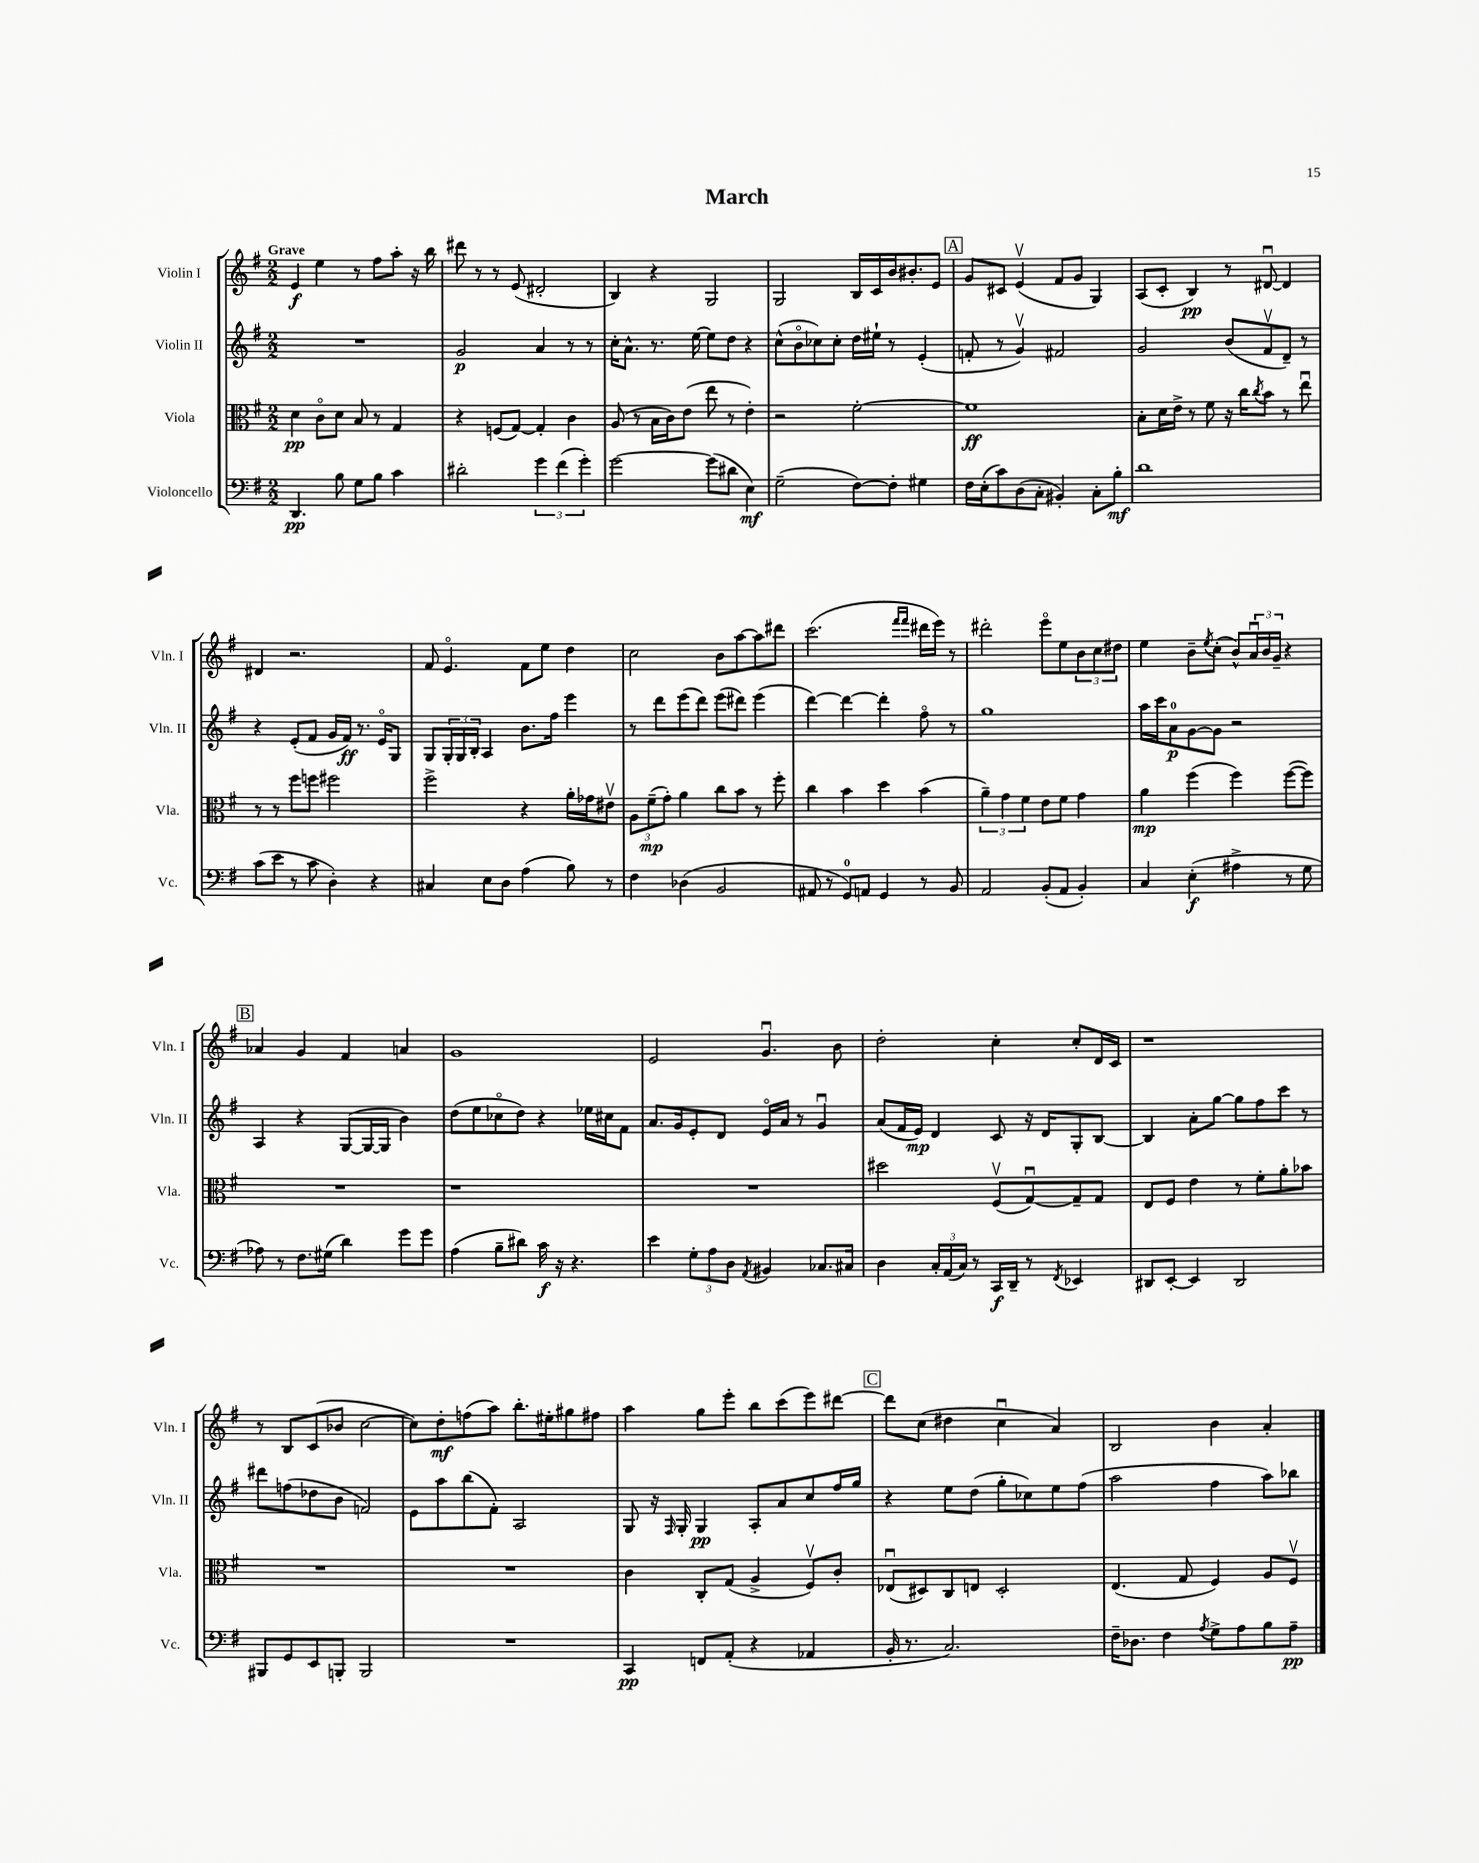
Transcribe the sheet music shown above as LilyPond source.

\header { title = "March" }
<<
\new StaffGroup <<
\new Staff = "s0" \with { instrumentName = "Violin I" shortInstrumentName = "Vln. I" } {
    \clef treble \key g \major \numericTimeSignature \time 2/2 \tempo "Grave"
    e'4\f e''4 r8 fis''8 a''8-. r16 b''16 |
    dis'''8 r8 r8 e'8( dis'2-. |
    b4) r4 g2 |
    g2 b16 c'16 b'16 bis'8.-. e'8 |
    \mark \markup { \box "A" } g'8 cis'8 e'4\upbow( fis'8 g'8 g4) |
    a8( c'8-. b4\pp) r8 dis'8~\downbow dis'4 |
    dis'4 r2. |
    fis'8 e'4.\flageolet fis'8 e''8 d''4 |
    c''2 b'8 a''8~ a''8 dis'''8 |
    c'''2.( \grace { fis'''16 fis'''16 } dis'''16 e'''16) r8 |
    dis'''2-. e'''8\flageolet e''8 \tuplet 3/2 { b'8 c''8 dis''8 } |
    e''4 b'8-- \acciaccatura { e''8 } c''8-.( b'8-^) \tuplet 3/2 { a'16\downbow b'16 g'16-- } r4 |
    \mark \markup { \box "B" } aes'4 g'4 fis'4 a'4 |
    g'1 |
    e'2 g'4.\downbow b'8 |
    d''2-. c''4-. c''8-. d'16 c'16 |
    r1 |
    r8 b8 c'8( bes'8 c''2~ |
    c''8) d''8-.\mf f''8( a''8) b''8.-. eis''16-. gis''8 fis''8 |
    a''4 g''8 e'''8-. b''8 c'''8( e'''8) dis'''8~ |
    \mark \markup { \box "C" } dis'''8 c''8( dis''4 c''4\downbow a'4) |
    b2 b'4 a'4-. \bar "|." |
}
\new Staff = "s1" \with { instrumentName = "Violin II" shortInstrumentName = "Vln. II" } {
    \clef treble \key g \major \numericTimeSignature \time 2/2
    R1 |
    g'2\p a'4 r8 r8 |
    c''16-. a'8.-^ r8. e''16~ e''8 d''8 r4 |
    c''8-^( b'8\flageolet ces''8) ces''8-. d''16 eis''16-! r8 e'4-.( |
    \mark \markup { \box "A" } f'8-. r8 g'4\upbow) fis'2 |
    g'2 b'8( fis'8\upbow d'8--) r8 |
    r4 e'8-.( fis'8 g'16 fis'16\ff) r8. e'16\flageolet g8 |
    g8 \tuplet 3/2 { g16-. g16 b16-. } a4 b'8. fis''16 e'''4 |
    r8 d'''8 e'''8( d'''8) e'''8( dis'''8) e'''4( |
    d'''4~) d'''4~ d'''4-. fis''8\flageolet r8 |
    g''1 |
    a''16 c'''16 a'8-0\p g'8~ g'8 r2 |
    \mark \markup { \box "B" } a4 r4 g8~( g16~ g16 b'4) |
    d''8( e''8 ces''8\flageolet d''8) r4 ees''16 cis''16 fis'8 |
    a'8. g'16 e'8-. d'8 e'16\flageolet a'16 r8 g'4\downbow |
    a'8( fis'16 e'16\mp) d'4 c'8 r16 d'16 g8-. b8~ |
    b4 a'8-. g''8~ g''8 fis''8 c'''8 r8 |
    dis'''8 f''8( des''8 b'8 f'2) |
    e'8 a''8 b''8( fis'8-.) a2 |
    g8 r16 \grace { fis16 } g16-. g4\pp a8-. a'8 c''8 fis''16 g''16 |
    \mark \markup { \box "C" } r4 e''8 d''8( g''8-. ces''8) e''8 fis''8( |
    a''2 fis''4 a''8) bes''8 \bar "|." |
}
\new Staff = "s2" \with { instrumentName = "Viola" shortInstrumentName = "Vla." } {
    \clef alto \key g \major \numericTimeSignature \time 2/2
    d'4\pp c'8\flageolet d'8 b8 r8 g4 |
    r4 f8( g8~) g4-. c'4 |
    a8( r8 b16 c'16) e'8( e''8 r8 e'4-.) |
    r2 fis'2~-. |
    \mark \markup { \box "A" } fis'1\ff |
    b8-. d'16 e'16-> r8 fis'8 r16 c''16 \acciaccatura { c''8 } b'8 r8 e''8\downbow |
    r8 r8 fis''8 f''8 fis''2 |
    fis''2-> r4 a'16-. ges'16 eis'8\upbow |
    \tuplet 3/2 { a8 fis'8--\mp( g'8-.) } a'4 c''8 b'8 r8 fis''8-. |
    c''4 b'4 d''4 b'4( |
    \tuplet 3/2 { a'4--) g'4 fis'4 } e'8 fis'8 g'4 |
    a'4\mp fis''4( fis''4) fis''8~( fis''8) |
    \mark \markup { \box "B" } R1 |
    r1 |
    R1 |
    dis''2 fis8\upbow( g8~\downbow) g8-- g8 |
    e8 fis8 e'4 r8 fis'8-. a'8-. bes'8 |
    R1 |
    R1 |
    c'4 c8-. g8( a4-> fis8\upbow) c'8-. |
    \mark \markup { \box "C" } ees8\downbow( dis8) c8 e8 dis2-. |
    e4.( g8 fis4) a8 fis8\upbow \bar "|." |
}
\new Staff = "s3" \with { instrumentName = "Violoncello" shortInstrumentName = "Vc." } {
    \clef bass \key g \major \numericTimeSignature \time 2/2
    d,4.\pp b8 g8 b8 c'4 |
    dis'2-. \tuplet 3/2 { g'4 fis'4( g'4-.) } |
    g'2~ g'8( dis'8 e4\mf) |
    g2--( fis8~) fis8-. gis4 |
    \mark \markup { \box "A" } fis16 e16-.( c'8) d8( c8-. bis,4-.) c8-. b8-.\mf |
    d'1 |
    c'8( e'8 r8 c'8 d4-.) r4 |
    cis4 e8 d8 a4( b8) r8 |
    fis4 des4( b,2 |
    ais,8 r8 g,8-0) a,8 g,4 r8 b,8 |
    a,2 b,8-.( a,8 b,4-.) |
    c4 e4-.\f( ais4-> r8 g8 |
    \mark \markup { \box "B" } aes8) r8 fis8. gis16( d'4) g'8 g'8 |
    a4( b8-- dis'8) c'16\f r16 r4. |
    e'4 \tuplet 3/2 { g8-. a8 d8 } \acciaccatura { a,8 } bis,4 ces8. cis16 |
    d4 \tuplet 3/2 { c16-. a,16( c16) } r8 c,16\f d,16-- r8 \acciaccatura { fis,8 } ees,4 |
    dis,8 e,8~-. e,4 dis,2 |
    bis,,8 g,8 e,8 b,,8-. b,,2 |
    R1 |
    c,4\pp f,8 a,8-.( r4 aes,4 |
    \mark \markup { \box "C" } b,16-. r8. c2.) |
    fis16-- des8. fis4 \acciaccatura { a8 } g8-> a8 b8 a8--\pp \bar "|." |
}
>>
>>
\layout { \context { \Score \remove "Bar_number_engraver" } }
